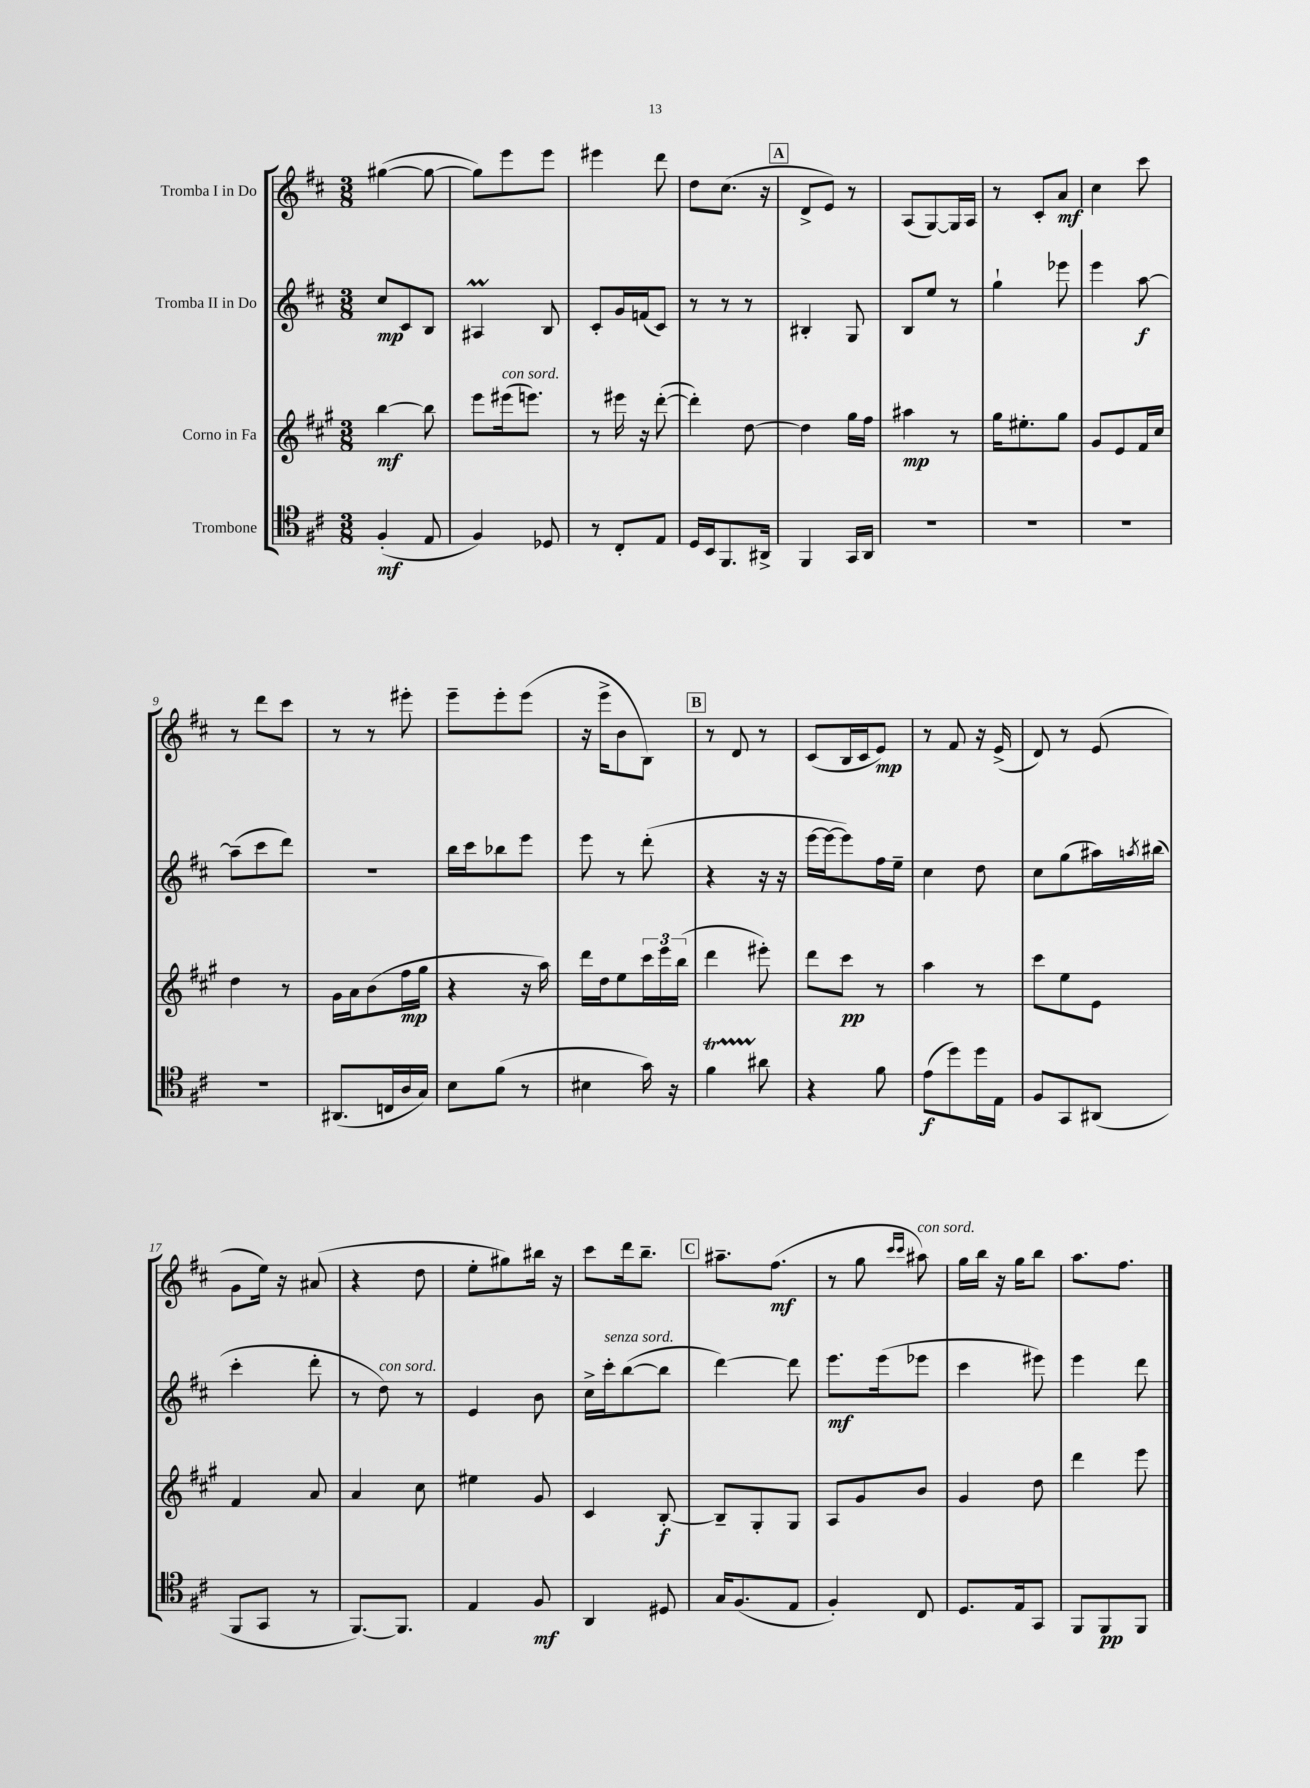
<<
\new StaffGroup <<
\new Staff = "s0" \with { instrumentName = "Tromba I in Do" } {
    \clef treble \key d \major \numericTimeSignature \time 3/8
    gis''4~( gis''8~ |
    gis''8) e'''8 e'''8 |
    eis'''4 d'''8 |
    d''8 cis''8.( r16 |
    \mark \markup { \box "A" } d'8-> e'8) r8 |
    a8( g8~) g16 a16 |
    r8 cis'8-. a'8\mf |
    cis''4 cis'''8 |
    r8 d'''8 cis'''8 |
    r8 r8 eis'''8-. |
    e'''8-- e'''8-. e'''8( |
    r16 e'''16-> b'8 b8) |
    \mark \markup { \box "B" } r8 d'8 r8 |
    cis'8( b16 cis'16 e'8\mp) |
    r8 fis'8 r16 e'16->( |
    d'8) r8 e'8( |
    g'8 e''16) r16 ais'8( |
    r4 d''8 |
    e''8-. gis''8) bis''16 r16 |
    cis'''8 d'''16 b''8.-- |
    \mark \markup { \box "C" } ais''8.-- fis''8.\mf( |
    r8 g''8 \grace { cis'''16 cis'''16 } ais''8^\markup { \italic "con sord." }) |
    g''16 b''16 r16 g''16 b''8 |
    a''8. fis''8. \bar "|." |
}
\new Staff = "s1" \with { instrumentName = "Tromba II in Do" } {
    \clef treble \key d \major \numericTimeSignature \time 3/8
    cis''8\mp cis'8 b8 |
    ais4\prall b8 |
    cis'8-. g'16 f'16( cis'8) |
    r8 r8 r8 |
    \mark \markup { \box "A" } bis4-. g8 |
    b8 e''8 r8 |
    g''4-! ees'''8 |
    e'''4 a''8~\f |
    a''8--( cis'''8 d'''8) |
    R4. |
    b''16 cis'''16 bes''8 e'''8 |
    e'''8 r8 d'''8-.( |
    \mark \markup { \box "B" } r4 r16 r16 |
    e'''16~ e'''16~ e'''8) fis''16 e''16-- |
    cis''4 d''8 |
    cis''8 g''8( ais''16) \acciaccatura { a''8 } bis''16( |
    cis'''4-. d'''8-. |
    r8 d''8^\markup { \italic "con sord." }) r8 |
    e'4 b'8 |
    cis''16-> cis'''16-.^\markup { \italic "senza sord." } b''8~( b''8 |
    \mark \markup { \box "C" } d'''4~) d'''8 |
    e'''8.\mf e'''16( ees'''8 |
    cis'''4 eis'''8) |
    e'''4 d'''8 \bar "|." |
}
\new Staff = "s2" \with { instrumentName = "Corno in Fa" } {
    \clef treble \key a \major \numericTimeSignature \time 3/8
    b''4~\mf b''8 |
    e'''8 eis'''16^\markup { \italic "con sord." }( e'''8.) |
    r8 eis'''16 r16 d'''8~-.( |
    d'''4-.) d''8~ |
    \mark \markup { \box "A" } d''4 gis''16 fis''16 |
    ais''4\mp r8 |
    gis''16 eis''8.-. gis''8 |
    gis'8 e'8 fis'16 cis''16 |
    d''4 r8 |
    gis'16 a'16 b'8( fis''16\mp gis''16 |
    r4 r16 a''16) |
    d'''16 d''16 e''8 \tuplet 3/2 { cis'''16 e'''16 b''16( } |
    \mark \markup { \box "B" } d'''4 eis'''8-.) |
    d'''8 cis'''8\pp r8 |
    a''4 r8 |
    cis'''8 e''8 e'8 |
    fis'4 a'8 |
    a'4 cis''8 |
    eis''4 gis'8 |
    cis'4 b8~-.\f |
    \mark \markup { \box "C" } b8-- gis8-. gis8 |
    a8 gis'8 b'8 |
    gis'4 d''8 |
    d'''4 e'''8 \bar "|." |
}
\new Staff = "s3" \with { instrumentName = "Trombone" } {
    \clef tenor \key d \major \numericTimeSignature \time 3/8
    fis4-.\mf( e8 |
    fis4) des8 |
    r8 cis8-. e8 |
    d16 b,16 fis,8. ais,16-> |
    \mark \markup { \box "A" } fis,4 g,16 a,16 |
    R4. |
    R4. |
    R4. |
    R4. |
    ais,8.( c16 a16 g16) |
    b8 fis'8( r8 |
    bis4 g'16) r16 |
    \mark \markup { \box "B" } fis'4\startTrillSpan ais'8\stopTrillSpan |
    r4 fis'8 |
    e'8\f( d''8) d''16 e16 |
    fis8 g,8 ais,8( |
    fis,8 g,8 r8 |
    fis,8.~) fis,8. |
    e4 fis8\mf |
    a,4 dis8 |
    \mark \markup { \box "C" } g16 fis8.( e8 |
    fis4-.) cis8 |
    d8. e16 g,8 |
    fis,8 fis,8\pp fis,8 \bar "|." |
}
>>
>>
